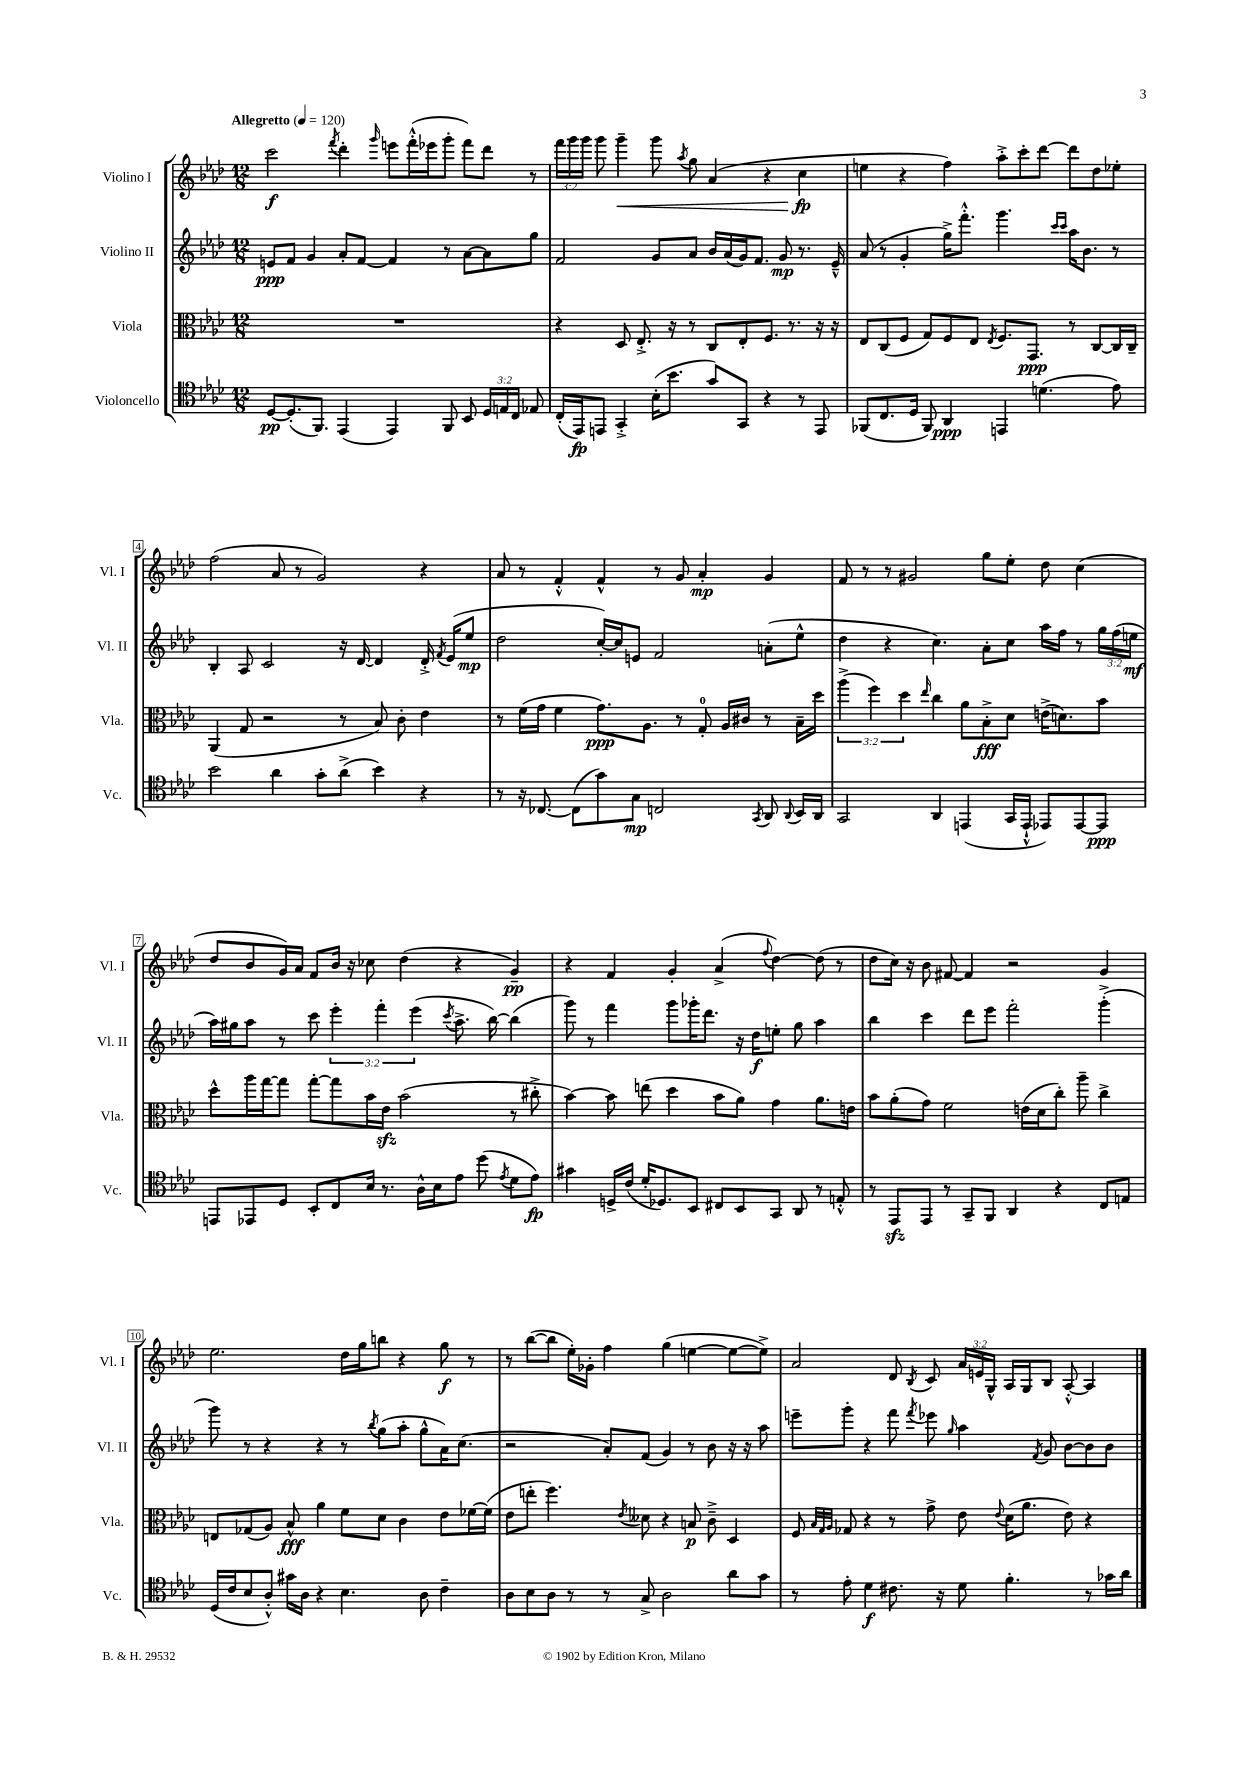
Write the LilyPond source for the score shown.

<<
\new StaffGroup <<
\new Staff = "s0" \with { instrumentName = "Violino I" shortInstrumentName = "Vl. I" } {
    \clef treble \key aes \major \numericTimeSignature \time 12/8 \override Staff.TupletNumber.text = #tuplet-number::calc-fraction-text \tempo "Allegretto" 4 = 120
    \autoBeamOff c'''2\f \acciaccatura { f'''8 } des'''4-. \grace { g'''16 } e'''8[ f'''16-.-^( ees'''16 g'''8]-. f'''8[) des'''8] r8 |
    \tuplet 3/2 { f'''16[ g'''16 g'''16] } g'''8 g'''4--\< g'''8 \acciaccatura { aes''8 } g''8 aes'4( r4 c''4\fp\! |
    e''4 r4 f''4) aes''8[-.-> c'''8-. des'''8]~ des'''8[ des''8 ees''8]-. |
    f''2( aes'8 r8 g'2) r4 |
    aes'8 r8 f'4-.-^ f'4-^ r8 g'8 aes'4-.\mp g'4 |
    f'8 r8 r8 gis'2 g''8[ ees''8]-. des''8 c''4( |
    des''8[ bes'8 g'16) aes'16] f'8[ bes'16] r16 ces''8 des''4( r4 g'4--\pp) |
    r4 f'4 g'4-. aes'4->( \appoggiatura { f''8 } des''4~) des''8( r8 |
    des''8[ c''16]) r16 bes'8 fis'8~ fis'4 r2 g'4 |
    ees''2. des''16[ g''16 b''8] r4 g''8\f r8 |
    r8 bes''8[~( bes''8] ees''16[-.) ges'16]-. f''4 g''4( e''4~ e''8[~ e''8]->) |
    aes'2 des'8 \acciaccatura { bes8 } c'8 \tuplet 3/2 { aes'16[ e'16 g16]-^ } aes16[ g16 bes8] aes8~-.-^ aes4 \bar "|." |
}
\new Staff = "s1" \with { instrumentName = "Violino II" shortInstrumentName = "Vl. II" } {
    \clef treble \key aes \major \numericTimeSignature \time 12/8 \override Staff.TupletNumber.text = #tuplet-number::calc-fraction-text
    \autoBeamOff e'8[\ppp f'8] g'4 aes'8[-. f'8]~ f'4 r8 aes'8[~ aes'8 g''8] |
    f'2 g'8[ aes'8] bes'16[ aes'16( g'16) f'8.] g'8\mp r8. ees'16---^ |
    aes'8( r8 g'4-. g''16[->) f'''8.]-.-^ g'''4. \grace { c'''16[ c'''16] } aes''16[ bes'8.] r8 |
    bes4-. aes8 c'2 r16 des'16~ des'4 des'16-.-> \acciaccatura { f'8 } ees'16[( ees''8]\mp |
    des''2 c''16[~-.) c''16 e'8] f'2 a'8[-.( ees''8]-^ |
    des''4 r4 c''4.) aes'8[-. c''8] aes''16[ f''16] r8 \tuplet 3/2 { g''16[ f''16( e''16]\mf } |
    aes''16[) gis''16 aes''8] r8 c'''8 \tuplet 3/2 { ees'''4-. f'''4-. ees'''4( } \acciaccatura { c'''8 } aes''8.-> bes''16~) bes''4( |
    g'''8) r8 f'''4 g'''8[ ges'''16-. des'''8.] r16 des''16[\f e''8]-. g''8 aes''4 |
    bes''4 c'''4 des'''8[ ees'''8] f'''2-. g'''4-.->( |
    g'''8) r8 r4 r4 r8 \acciaccatura { bes''8 } g''8[( aes''8]-. g''8[-^ aes'16) c''8.]( |
    r2 aes'8[-.) f'8]( g'4) r8 bes'8 r16 r16 aes''8 |
    e'''8[-- g'''8]-. r4 f'''8 \acciaccatura { f'''8 } ees'''8 \grace { g''16 } aes''4 \acciaccatura { f'8 } g'8 bes'8[~ bes'8 bes'8] \bar "|." |
}
\new Staff = "s2" \with { instrumentName = "Viola" shortInstrumentName = "Vla." } {
    \clef alto \key aes \major \numericTimeSignature \time 12/8 \override Staff.TupletNumber.text = #tuplet-number::calc-fraction-text
    \autoBeamOff R1. |
    r4 des8 ees8.-.-> r16 r8 c8[ ees8-. f8.] r8. r16 r16 |
    ees8[ c8( f8] g8[) f8 ees8] \acciaccatura { ees8 } f8.[ g,8.]\ppp r8 c8[~ c16 c16]-- |
    aes,4( g8 r2 r8 bes8) c'8-. ees'4 |
    r8 f'16[( g'16] f'4 g'8.[\ppp) aes8.] r8 g8-0-. aes16[ cis'16] r8 bes16[-- des''16] |
    \tuplet 3/2 { aes''4->( f''4) des''4 } \grace { ees''16 } c''4 aes'8[ bes8-.->\fff des'8] e'16[->( d'8.) bes'8] |
    des''8[-^ aes''16 g''16~ g''8] g''8[~-. g''8 bes'16 ees'16]\sfz bes'2( r8 cis''8-.-> |
    bes'4~) bes'8 e''8( des''4 bes'8[ aes'8]) g'4 aes'8.[ e'16] |
    bes'8[ aes'8-.( g'8]) f'2 e'16[( des'16 c''8]-.) aes''8-- c''4-> |
    e8[ ges8( aes8]) bes8-^\fff aes'4 f'8[ des'8] c'4 ees'8[ fes'16~ fes'16]( |
    ees'8[ e''8]-. f''4.) \acciaccatura { ees'8 } deses'8 r4 b8\p c'8---> des4 |
    f8 \grace { bes32[ g32 aes32] } ges8 r4 r8 g'8-> ees'8 \appoggiatura { ees'8 } des'16[( aes'8.] ees'8) r4 \bar "|." |
}
\new Staff = "s3" \with { instrumentName = "Violoncello" shortInstrumentName = "Vc." } {
    \clef tenor \key aes \major \numericTimeSignature \time 12/8 \override Staff.TupletNumber.text = #tuplet-number::calc-fraction-text
    \autoBeamOff des8[~\pp des8.-.( f,8.]) ees,4( ees,4) f,8 bes,8 \tuplet 3/2 { des16[ e16 c16] } ees8 |
    c16[-.( ees,16\fp) e,8] g,4-.-> bes16[-.( bes'8.] g'8[) g,8] r4 r8 e,8 |
    fes,8[( c8. des16] fes,8) aes,4\ppp e,4 d'4.( ees'8) |
    bes'2 aes'4 g'8[-. aes'8]->( bes'4) r4 |
    r8 r16 ces8.~ ces8[( g'8) g8]\mp c2 \acciaccatura { g,8 } aes,8 \appoggiatura { aes,8 } bes,16[ aes,16] |
    g,2 aes,4 e,4( g,16[ e,16]-!-^ ees,8[) ees,8~ ees,8]\ppp |
    e,8[ ees,8 des8] bes,8[-. c8 bes16] r8. aes16[-^ bes16 ees'8] des''8( \acciaccatura { ees'8 } des'8[ ees'8]\fp) |
    gis'4 d16[-> c'16]( des'16[-. des8.) bes,8] cis8[ bes,8 g,8] aes,8 r8 e8-.-^ |
    r8 ees,8[\sfz ees,8] r8 g,8[-- f,8] aes,4 r4 c8[ e8] |
    des16[( c'16 bes8 aes8]-.-^) gis'16[ aes16] r4 bes4. aes8 c'4-- |
    aes8[ bes8 aes8] r8 r8 g8-> aes2 aes'8[ g'8] |
    r8 ees'8-. des'4\f cis'8. r16 des'8 f'4.-. r8 ges'16[ aes'16] \bar "|." |
}
>>
>>
\layout { \context { \Score \override BarNumber.stencil = #(make-stencil-boxer 0.1 0.3 ly:text-interface::print) } }
